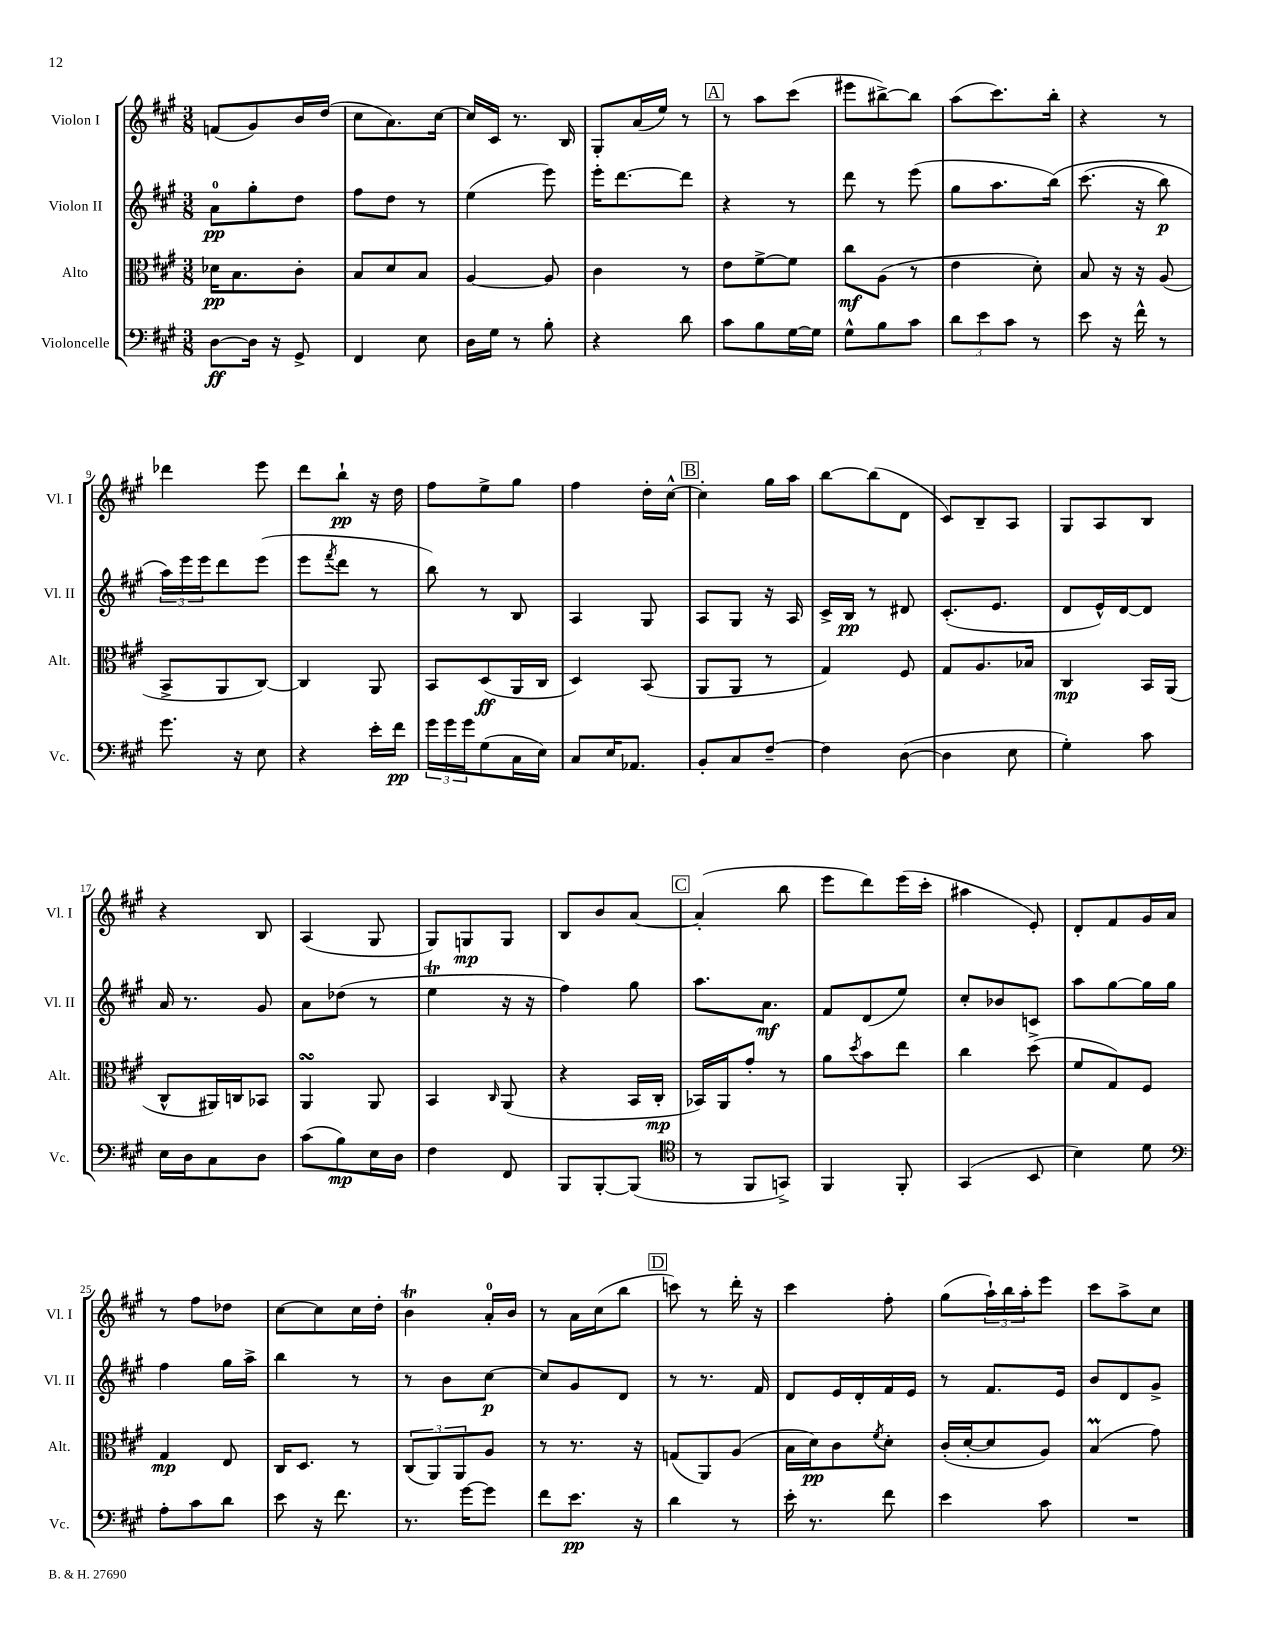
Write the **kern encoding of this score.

**kern	**kern	**kern	**kern
*staff4	*staff3	*staff2	*staff1
*clefF4	*clefC3	*clefG2	*clefG2
*k[f#c#g#]	*k[f#c#g#]	*k[f#c#g#]	*k[f#c#g#]
*M3/8	*M3/8	*M3/8	*M3/8
[8D	16d-	8a	(8f
.	8.B	.	.
16D]	.	8gg#'	8g#)
16r	.	.	.
8GG#^	8c#'	8dd	16b
.	.	.	(16dd
=	=	=	=
4FF#	8B	8ff#	8cc#
.	8d	8dd	8.a)
8E	8B	8r	.
.	.	.	[16cc#
=	=	=	=
16D	[4A	(4ee	16cc#]
16G#	.	.	16c#
8r	.	.	8.r
8B'	8A]	8eee)	.
.	.	.	16B
=	=	=	=
4r	4c#	16eee'	8G#'
.	.	[8.ddd	.
.	.	.	(16a
.	.	.	16ee)
8d	8r	8ddd]	8r
=	=	=	=
8c#	8e	4r	8r
8B	[8f#^	.	8aa
[16G#	8f#]	8r	(8ccc#
16G#]	.	.	.
=	=	=	=
8G#^^	8cc#	8ddd	8eee#
8B	(8A	8r	[8bb#^)
8c#	8r	(8eee	8bb#]
=	=	=	=
12d	4e	8gg#	(8aa
12e	.	.	.
.	.	8.aa	8.ccc#)
12c#	.	.	.
8r	8d')	.	.
.	.	&(16bb)	16bb'
=	=	=	=
8e	8B	(8.ccc#	4r
16r	16r	.	.
16f#^^	16r	16r	.
8r	(8A	8bb)	8r
=	=	=	=
8.g#	8BB^	24aa&)	4ddd-
.	.	24eee	.
.	.	24eee	.
.	8AA	8ddd	.
16r	.	.	.
8E	[8C#)	(8eee	8eee
=	=	=	=
4r	4C#]	8eee	8ddd
.	.	8qfff#	.
.	.	8ddd	8bb`
16e'	8AA	8r	16r
16f#	.	.	16dd
=	=	=	=
24g#	8BB	8bb)	8ff#
24g#	.	.	.
24g#	.	.	.
(8G#	(8D	8r	8ee^
16C#	16AA	8B	8gg#
16E)	16C#	.	.
=	=	=	=
8C#	4D)	4A	4ff#
16E	.	.	.
8.AA-	.	.	.
.	(8BB	8G#	16dd'
.	.	.	[16cc#^^
=	=	=	=
8BB'	8AA	8A	4cc#']
8C#	8AA	8G#	.
[8F#~	8r	16r	16gg#
.	.	16A	16aa
=	=	=	=
4F#]	4G#)	16c#^	[8bb
.	.	16B	.
.	.	8r	(8bb]
([8D	8F#	8d#	8d
=	=	=	=
4D]	8G#	(8.c#'	8c#)
.	8.A	.	8B~
.	.	8.e	.
8E	.	.	8A
.	16B-	.	.
=	=	=	=
4G#')	4C#	8d	8G#
.	.	16e^^)	8A
.	.	[16d	.
8c#	16BB	8d]	8B
.	(16AA	.	.
=	=	=	=
16E	8C#^^	16a	4r
16D	.	8.r	.
8C#	16AA#)	.	.
.	16C	.	.
8D	8BB-	8g#	8B
=	=	=	=
(8c#	4AA	8a	(4A
8B)	.	(8dd-	.
16E	8AA	8r	8G#
16D	.	.	.
=	=	=	=
4F#	4BB	4ee	8G#)
.	.	.	8G
.	16qqC#	.	.
8FF#	(8AA	16r	8G
.	.	16r	.
=	=	=	=
8BBB	4r	4ff#)	8B
[8BBB'	.	.	8b
(8BBB]	16BB	8gg#	[8a
.	16C#'	.	.
=	=	=	=
*clefC4	*	*	*
8r	16BB-)	8.aa	(4a']
.	16AA	.	.
8FF#	8g#'	.	.
.	.	8.a	.
8GG^)	8r	.	8bb
=	=	=	=
4FF#	8a	8f#	8eee
.	8qdd	.	.
.	8b	(8d	8ddd)
8FF#'	8ee	8ee)	(16eee
.	.	.	16ccc#'
=	=	=	=
(4GG#	4cc#	8cc#'	4aa#
.	.	8b-	.
8BB	(8dd^	8c	8e')
=	=	=	=
4B)	8f#	8aa	8d'
.	8G#)	[8gg#	8f#
8d	8F#	16gg#]	16g#
.	.	16gg#	16a
=	=	=	=
*clefF4	*	*	*
8A'	4G#	4ff#	8r
8c#	.	.	8ff#
8d	8E	16gg#	8dd-
.	.	16aa^	.
=	=	=	=
8e	16C#	4bb	[8cc#
.	8.D	.	.
16r	.	.	8cc#]
8.f#	.	.	.
.	8r	8r	16cc#
.	.	.	16dd'
=	=	=	=
8.r	(12C#	8r	4b
.	12AA)	.	.
.	.	8b	.
.	12AA	.	.
[16g#	.	.	.
8g#]	8A	[8cc#	16a'
.	.	.	16b
=	=	=	=
8f#	8r	8cc#]	8r
8.e	8.r	8g#	16a
.	.	.	(16cc#
.	.	8d	8bb
16r	16r	.	.
=	=	=	=
4d	(8G	8r	8ccc)
.	8AA)	8.r	8r
8r	(8A	.	16ddd'
.	.	16f#	16r
=	=	=	=
16e'	16B	8d	4ccc#
8.r	16d)	.	.
.	8c#	16e	.
.	.	16d'	.
.	8qf#	.	.
8f#	8d'	16f#	8ff#'
.	.	16e	.
=	=	=	=
4e	(16c#'	8r	(8gg#
.	[16d'	.	.
.	8d]	8.f#	24aa`)
.	.	.	24bb
.	.	.	24aa'
8c#	8A)	.	8eee
.	.	16e	.
=	=	=	=
4.r	(4B	8b	8ccc#
.	.	8d	8aa^
.	8g#)	8g#^	8cc#
==	==	==	==
*-	*-	*-	*-
